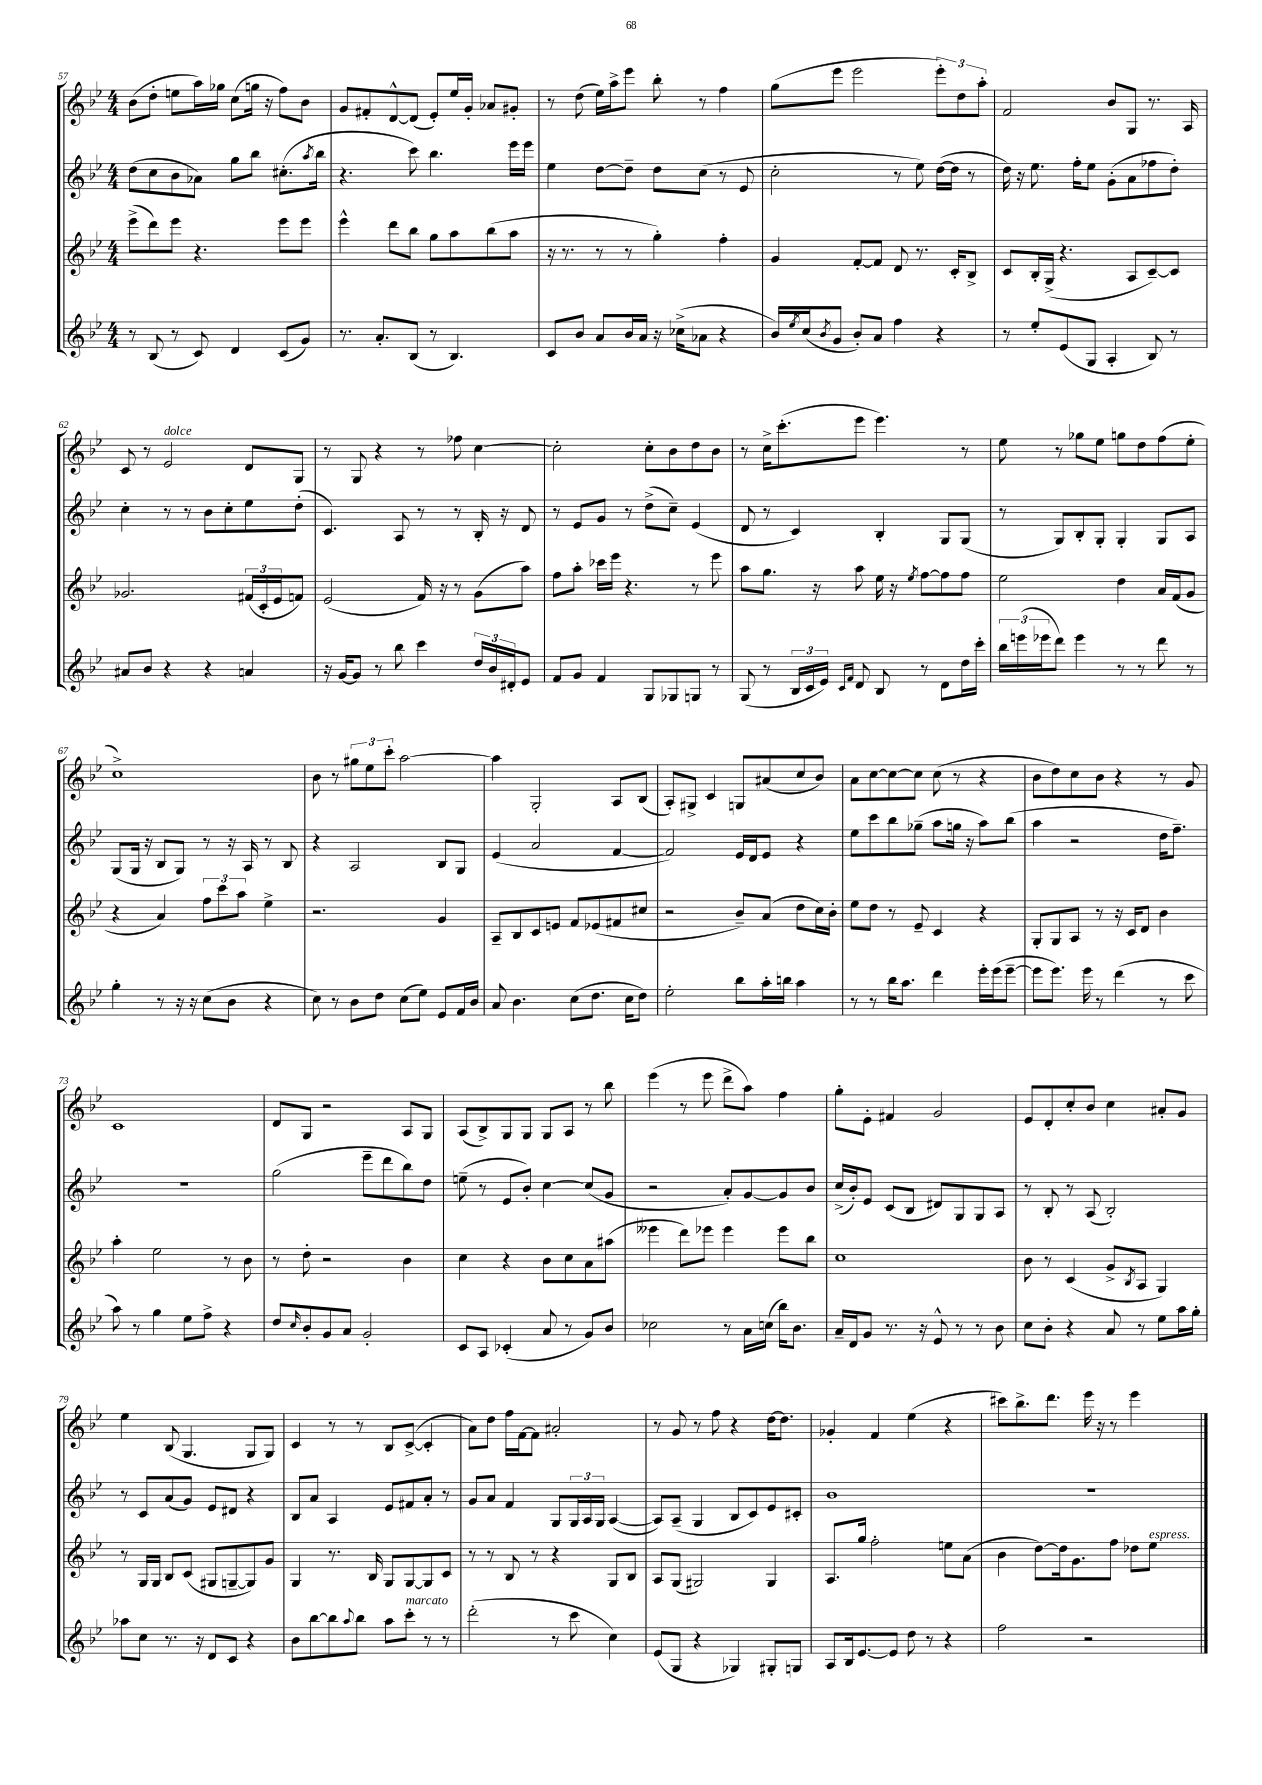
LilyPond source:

<<
\new StaffGroup <<
\new Staff = "s0" {
    \clef treble \key bes \major \numericTimeSignature \time 4/4
    bes'8( d''8-. e''8 a''16) ges''16 c''8( g''16 r16 f''8) bes'8 |
    g'8 fis'8-. d'8~-^ d'8( ees'8-.) ees''16 g'16-. aes'8 gis'8-. |
    r8 d''8( ees''16) a''16-> ees'''8 bes''8-. r8 f''4 |
    g''8( ees'''8 ees'''2 \tuplet 3/2 { ees'''8-.) d''8 a''8-. } |
    f'2 bes'8 g8 r8. a16 |
    c'8 r8 ees'2^\markup { \italic "dolce" } d'8 g8 |
    r8 g8 r4 r8 fes''8 c''4~ |
    c''2-. c''8-. bes'8 d''8 bes'8 |
    r8 c''16-> c'''8.-.( ees'''8 ees'''4.) r8 |
    ees''8 r8 ges''8 ees''8 g''8 d''8 f''8( ees''8-. |
    c''1->) |
    bes'8 r8 \tuplet 3/2 { gis''8 ees''8 c'''8-. } a''2~ |
    a''4 g2-. a8 bes8( |
    a8-.) gis8-> c'4 g8 ais'8( c''8 bes'8) |
    a'8 c''8~ c''8~ c''8 c''8( r8 r4 |
    bes'8 d''8) c''8 bes'8 r4 r8 g'8 |
    c'1 |
    d'8 g8 r2 a8 g8 |
    a8( bes8->) g8 g8 g8 a8 r8 bes''8 |
    ees'''4( r8 ees'''8 d'''8-> a''8) f''4 |
    g''8-. ees'8-. fis'4 g'2 |
    ees'8 d'8-. c''8-. bes'8 c''4 ais'8-. g'8 |
    ees''4 bes8( g4. g8 g8) |
    c'4 r8 r8 bes8 c'8~->( c'4-. |
    a'8) d''8 f''16 f'16~ f'8 ais'2-. |
    r8 g'8 r8 f''8 r4 d''16~ d''8. |
    ges'4-. f'4 ees''4( r4 |
    cis'''8) bes''8.-> d'''8. ees'''16 r16 r8 ees'''4 \bar "|." |
}
\new Staff = "s1" {
    \clef treble \key bes \major \numericTimeSignature \time 4/4
    d''8( c''8 bes'8 aes'8) g''8 bes''8 cis''8.-.( \acciaccatura { a''8 } bes''16 |
    r4. c'''8) bes''4. ees'''16 ees'''16 |
    ees''4 d''8~ d''8-- d''8 c''8( r8 ees'8 |
    c''2-. r8 ees''8) d''16~( d''16 r8 |
    d''16) r16 ees''8. f''16-. ees''8 g'8-.( a'8 fes''8 d''8-.) |
    c''4-. r8 r8 bes'8 c''8-. ees''8 d''8-.( |
    c'4.) a8 r8 r8 bes16-. r16 d'8 |
    r8 ees'8 g'8 r8 d''8->( c''8--) ees'4( |
    d'8 r8 c'4) bes4-. g8 g8( |
    r8 g8) bes8-. g8-. g4-. g8 a8 |
    g8( g16 r16 bes8 g8) r8 r16 a16 r8 bes8 |
    r4 a2 bes8 g8 |
    ees'4( a'2 f'4~ |
    f'2) ees'16 d'16 ees'8 r4 |
    ees''8 c'''8 bes''8 ges''8--( a''8 g''16 r16 a''8) bes''8( |
    a''4 r2 d''16 f''8.--) |
    R1 |
    g''2( ees'''8-- d'''8 bes''8) d''8 |
    e''8--( r8 ees'8 bes'8-.) c''4~ c''8( g'8 |
    r2 a'8-.) g'8~ g'8 bes'8 |
    c''16->( bes'16-.) ees'8 c'8( bes8 dis'8) g8 g8 a8 |
    r8 bes8-. r8 a8( bes2-.) |
    r8 c'8 a'8( g'8) ees'8 dis'8 r4 |
    bes8 a'8 a4 ees'8 fis'8 a'8-. r8 |
    g'8 a'8 f'4 g8 \tuplet 3/2 { g16 a16 g16 } a4~( |
    a8) a8--( g4 bes8 c'8) ees'8 cis'8-. |
    bes'1 |
    r1 \bar "|." |
}
\new Staff = "s2" {
    \clef treble \key bes \major \numericTimeSignature \time 4/4
    ees'''8->( d'''8) ees'''8 r4. ees'''8 ees'''8 |
    ees'''4-^ d'''8 bes''8 g''8 a''8 bes''8( a''8 |
    r16 r8. r8 r8 g''4-.) f''4-. |
    g'4 f'8~-. f'8 d'8 r8. c'16-. bes8-> |
    c'8 bes16-. g16->( r4. a8 c'8~--) c'8 |
    ges'2. \tuplet 3/2 { fis'16( c'16-. ees'16 } f'8) |
    ees'2( f'16) r16 r8 g'8( a''8) |
    f''8 a''8-. ces'''16 ees'''16 r4. r8 ees'''8 |
    a''8 g''8. r16 a''8 ees''16 r16 \acciaccatura { ees''8 } f''8~ f''8 f''8 |
    ees''2 d''4 a'16 f'16( g'8 |
    r4 a'4) \tuplet 3/2 { f''8 c'''8 a''8 } ees''4-> |
    r2. g'4 |
    a8-- bes8 c'8 e'8 f'8 ees'8( fis'8 cis''8 |
    r2 bes'8--) a'8( d''8 c''16) bes'16-. |
    ees''8 d''8 r8 ees'8-- c'4 r4 |
    g8-. g8 a8 r8 r16 c'16 d'8 bes'4 |
    a''4-. ees''2 r8 bes'8 |
    r8 d''8-. r2 bes'4 |
    c''4 r4 bes'8 c''8 a'8 ais''8( |
    eeses'''4 d'''8) ees'''8 ees'''4 ees'''8 bes''8 |
    c''1 |
    bes'8 r8 c'4( g'8-> \acciaccatura { bes8 } a8 g4) |
    r8 g16 g16 bes8 c'8( gis8 g8~-- g8) g'8 |
    g4 r8. bes16 g8 g8~ g8 c'8 |
    r8 r8 bes8 r8 r4 g8 bes8 |
    a8 g8( gis2) gis4 |
    a8. g''16 f''2-. e''8 a'8( |
    bes'4 d''8~) d''16 g'8. f''8 des''8 ees''8^\markup { \italic "espress." } \bar "|." |
}
\new Staff = "s3" {
    \clef treble \key bes \major \numericTimeSignature \time 4/4
    r8 bes8( r8 c'8) d'4 c'8( g'8) |
    r8. a'8.-. bes8( r8 bes4.) |
    c'8 bes'8 a'8 bes'16 a'16 r16 ces''16->( aes'8 r4 |
    bes'16) \acciaccatura { ees''8 } c''16( \acciaccatura { bes'8 } g'8 bes'8-.) a'8 f''4 r4 |
    r8 ees''8-. ees'8( g8 a4-. bes8) r8 |
    ais'8 bes'8 r4 r4 a'4 |
    r16 g'16~ g'8 r8 bes''8 c'''4 \tuplet 3/2 { d''16 bes'16 dis'16-. } ees'8 |
    f'8 g'8 f'4 g8 ges8 g8 r8 |
    g8( r8 \tuplet 3/2 { bes16 c'16 ees'16) } \grace { c'16 f'16 } d'8 bes8 r8 d'8 d''16 c'''16-. |
    \tuplet 3/2 { bes''16 e'''16( ees'''16 } d'''8) ees'''4 r8 r8 d'''8 r8 |
    g''4-. r8 r16 r16 c''8( bes'8 r4 |
    c''8) r8 bes'8 d''8 c''8( ees''8) ees'8 f'16 bes'16 |
    a'8 bes'4. c''8( d''8. c''16 d''8) |
    ees''2-. bes''8 a''16-. b''16 a''4 |
    r8 r8 bes''16 a''8. d'''4 ees'''16-. ees'''16( ees'''8~-- |
    ees'''8 ees'''8.) ees'''16 r8 d'''4( r8 c'''8 |
    a''8) r8 g''4 ees''8 f''8-> r4 |
    d''8 \grace { c''16 } bes'8-. g'8 a'8 g'2-. |
    c'8 a8 ces'4-.( a'8 r8 g'8) bes'8 |
    ces''2 r8 a'16 c''16( bes''16) bes'8. |
    a'16-- d'16 g'8 r8. r16 ees'8-^ r8 r8 bes'8 |
    c''8 bes'8-. r4 a'8 r8 ees''8 a''16 g''16-. |
    aes''8 c''8 r8. r16 d'8 c'8 r4 |
    bes'8 bes''8~ bes''8 \appoggiatura { a''8 } bes''8 a''8 c'''8-.^\markup { \italic "marcato" } r8 r8 |
    d'''2-.( r8 c'''8 c''4) |
    ees'8( g8 r4 ges4) gis8-. g8 |
    a8 bes16 ees'8.~ ees'8 d''8 r8 r4 |
    f''2 r2 \bar "|." |
}
>>
>>
\layout { \context { \Score currentBarNumber = #57 } }
